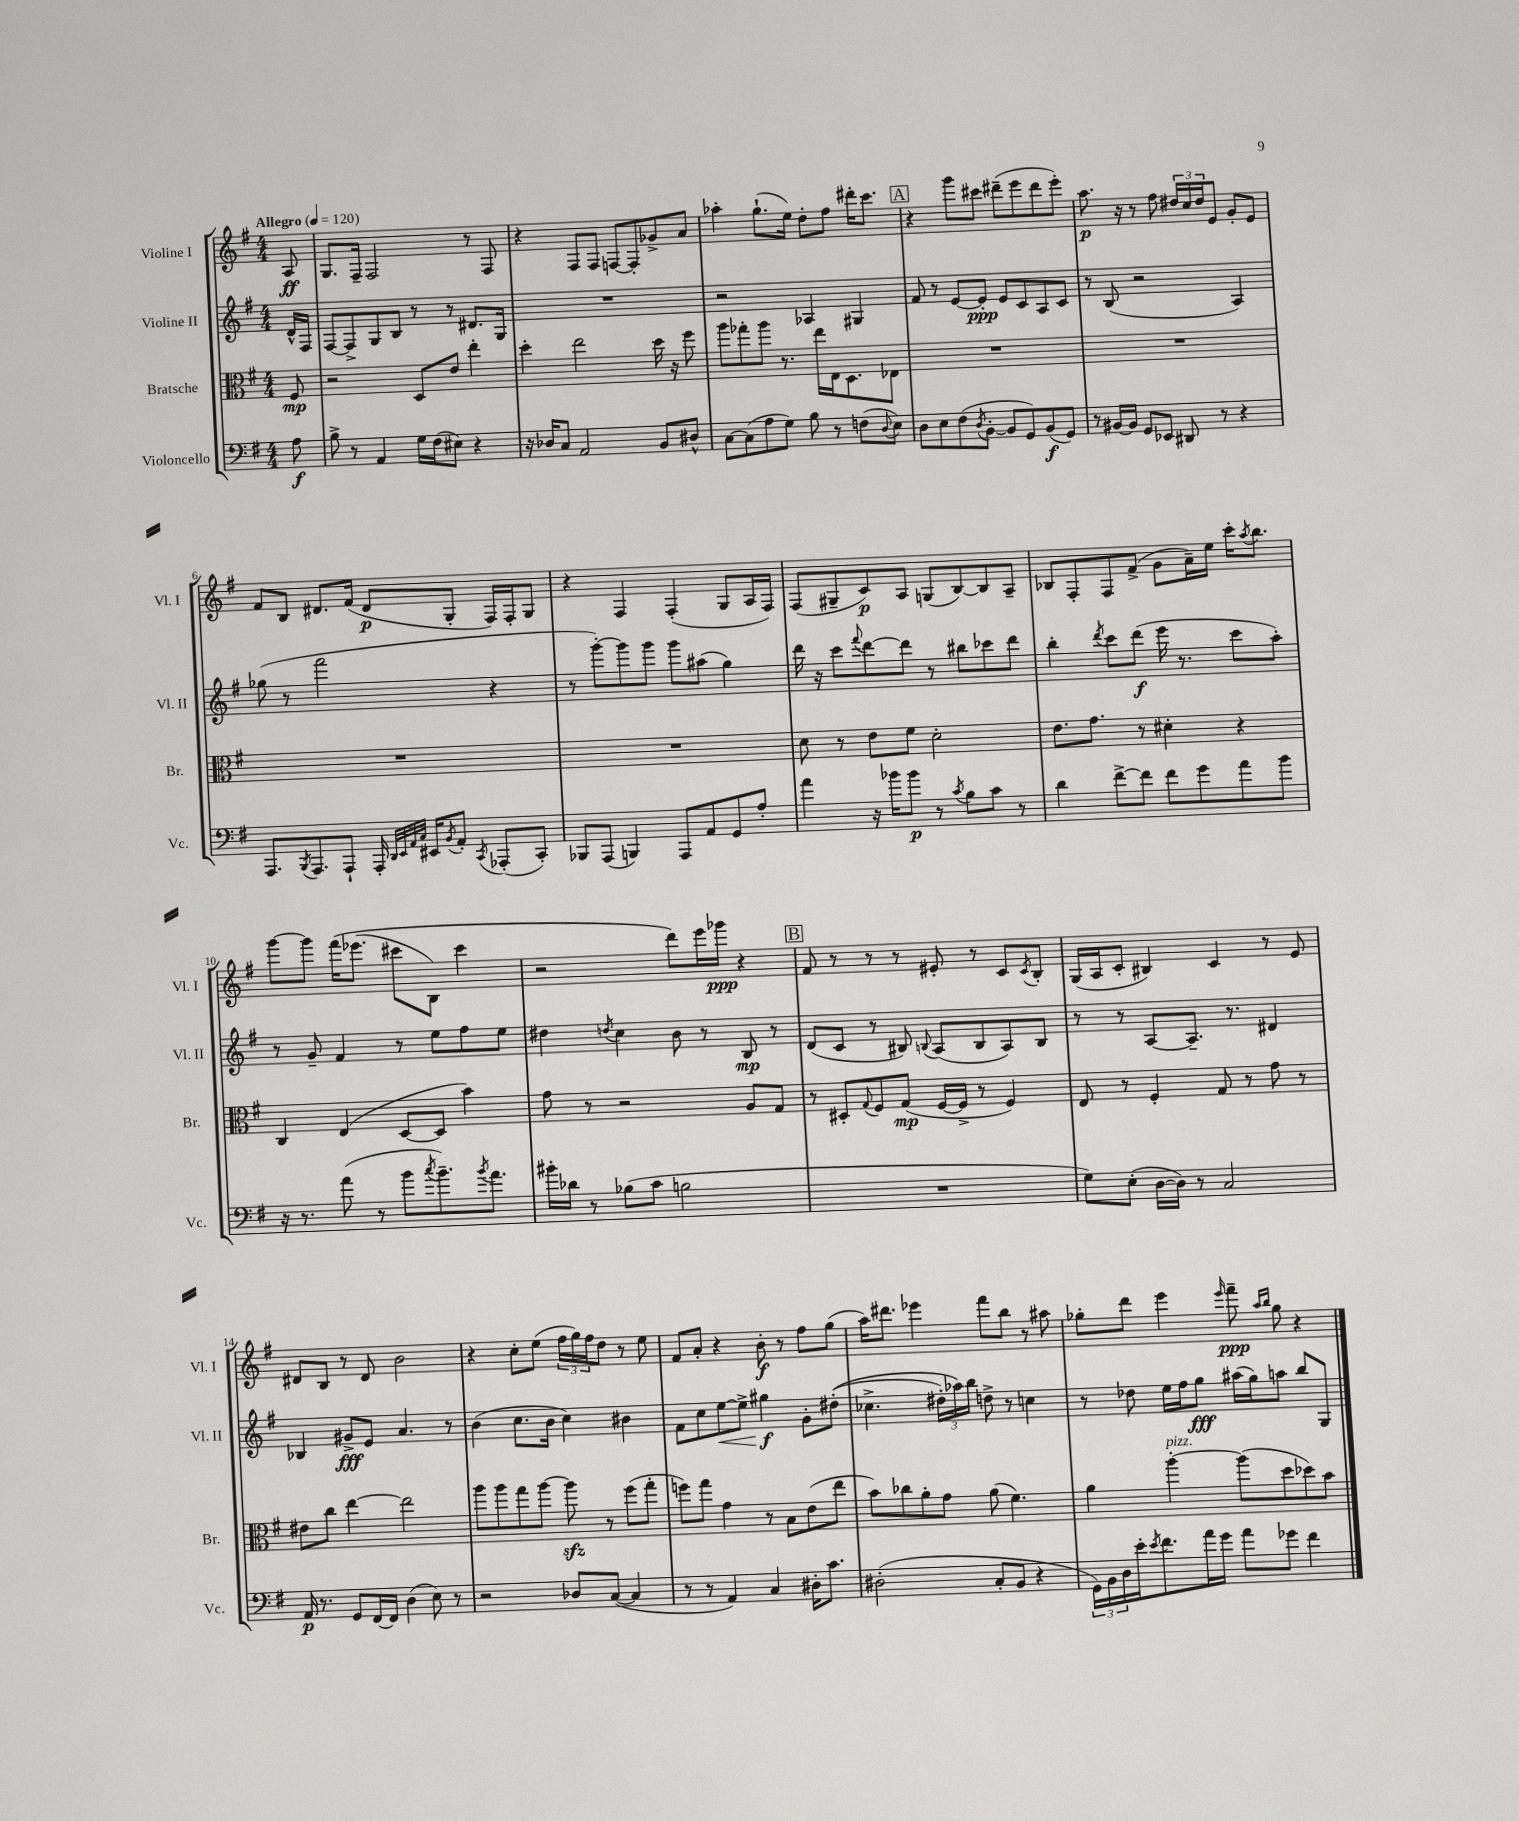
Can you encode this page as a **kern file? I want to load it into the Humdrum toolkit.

**kern	**kern	**kern	**kern
*staff4	*staff3	*staff2	*staff1
*clefF4	*clefC3	*clefG2	*clefG2
*k[f#]	*k[f#]	*k[f#]	*k[f#]
*M4/4	*M4/4	*M4/4	*M4/4
*MM120	*MM120	*MM120	*MM120
8A\	8F#/	16d^^/LL	8A/
.	.	16F#/JJ	.
=	=	=	=
8B^\	2r	[8F#/L	8.G/L
8r	.	8F#^/]	.
.	.	.	16F#~/Jk
4AA/	.	8G/	2F#/
.	.	8B/J	.
16G\LL	8D/L	8r	.
(16F#\J	.	.	.
8E#\J)	8e/J	8r	.
4r	4ee'\	8.d#/L	8r
.	.	.	8F#/
.	.	16G/Jk	.
=	=	=	=
16r	4dd'\	1r	4r
16D-/LK	.	.	.
8C/J	.	.	.
2AA/	2ee\	.	8F#/L
.	.	.	8F#/J
.	.	.	[8F/L
.	.	.	8F'/]
8BB/L	16dd\	.	8g-^/
.	16r	.	.
8D#^^/J	8ff#\	.	8a/J
=	=	=	=
[8C\L	8aa\L	2r	4aa-'\
(8C\]	8gg-'\	.	.
8A\	8aa\J	.	(8.gg`\L
8G\J)	8.r	.	.
.	.	.	16ee\Jk)
8B\	.	4A-/	8dd'\L
.	16ee\LL	.	.
8r	16E\J	.	8ff#\J
.	8.D\	.	.
(8F\L	.	4G#/	16ddd#'\LK
.	.	.	8.ccc\J
8qqD/	.	.	.
8E\J)	8E-\J	.	.
=	=	=	=
8D\L	1r	8f#/	4r
8E\	.	8r	.
(8F#\	.	[8e/L	8ggg\L
8qD/	.	.	.
[8BB'\J	.	8e'/]J	8ccc#\J
8BB/]L	.	8e/L	(8ddd#~\L
8GG/)	.	8c/	8eee\
(8BB/	.	8A/	8ddd#\
8GG/J)	.	8c/J	8eee'\J)
=	=	=	=
8r	1r	8r	8.aa\
[16BB#/LL	.	(8B/	.
16BB#/]JJ	.	.	16r
8GG/L	.	2r	8r
8EE-/J	.	.	8ff#\
8DD#/	.	.	24dd#/LL
.	.	.	24cc/
.	.	.	24dd#/J
8r	.	.	8e/J
4r	.	4A/)	8g'/L
.	.	.	8e/J
=	=	=	=
8.AAA/L	1r	(8gg-\	8f#/L
.	.	8r	8B/J
8qBBB/	.	.	.
8.AAA/	.	.	.
.	.	2fff#\	8.d#/L
8AAA`/J	.	.	.
.	.	.	(16f#/Jk
16AAA'/	.	.	8d#/L
32qqDD/LLL	.	.	.
32qqEE/	.	.	.
32qqAA/	.	.	.
32qqC/JJJ	.	.	.
16EE#/LK	.	.	.
8qBB/	.	.	.
8AA'/J	.	.	8G'/J
8qCC/	.	.	.
(8AAA-'/L	.	4r	16F#/LL)
.	.	.	16F#'/J
8CC'/J)	.	.	8G/J
=	=	=	=
8BBB-/L	1r	8r	4r
(8AAA/J	.	[8ggg'\L)	.
4BBB/)	.	8ggg\]	4F#/
.	.	8ggg\J	.
8AAA/L	.	8ggg\L	(4F#'/
8AA/	.	(8aa#\J	.
8GG/	.	4gg\)	8G/L
8A'/J	.	.	16A/L
.	.	.	16F#/JJ)
=	=	=	=
4a\	8d\	16ddd\	(8F#/L
.	.	16r	.
.	8r	8ccc\L	8G#~/
.	.	8qqfff#/	.
16r	8e\L	[8ddd\	8c/)
16b-\LK	.	.	.
8b-\J	8f#\J	8ddd\]J	8A/J
8r	2d'\	8r	(8G/L
8qc/	.	.	.
8B\L	.	8bb#\L	[8B/)
8c\J	.	8ccc-\	8B/]
8r	.	8ddd\J	8A~/J
=	=	=	=
4d\	8.e\L	4bb'\	8B-/L
.	.	.	8F#'/
.	8.g\J	.	.
.	.	8qddd/	.
[8f#^\L	.	8ccc\L	8F#/
8f#\]J	8r	(8ddd\J	(8f#^/J
8f#\L	4d#'\	16eee\	8g\L
.	.	8.r	.
8g\	.	.	16a~\L)
.	.	.	16ee\JJ
8a\	4r	8ccc\L	16ccc'\LK
.	.	.	8qaa/
.	.	.	8.bb\J
8b\J	.	8aa'\J)	.
=	=	=	=
16r	4C/	8r	[8ggg\L
8.r	.	.	.
.	.	8g~/	8ggg\]J
(8a\	(4E/	4f#/	&(16fff#\LK
.	.	.	(8.eee-\J
8r	.	.	.
8b\L	[8D/L	8r	8ccc#\L
8qcc/	.	.	.
8.b~\)	8D/]J	8ee\L	8B\J)
.	4b\)	8ff#\	4ccc#\
8qb/	.	.	.
8.a\J	.	.	.
.	.	8ee\J	.
=	=	=	=
16b#'\LL	8g\	4dd#\	2r
16d-\JJ	.	.	.
8r	8r	.	.
.	.	8qdd/	.
(8B-\L	2r	4cc\	.
8c\J	.	.	.
2B\	.	8b\	8ddd\L&)
.	.	8r	16eee\L
.	.	.	16ggg-\JJ
.	8A/L	8B/	4r
.	8G/J	8r	.
=	=	=	=
1r	8r	(8d/L	8f#/
.	8D#'/L	8c/J	8r
.	8qqG/	.	.
.	8F#/	8r	8r
.	(8G/J	8B#/)	8r
.	.	8qqB/	.
.	[16F#/LL	(8A/L	8e#'/
.	16F#^/]JJ	.	.
.	8r	8B/	8r
.	4F#/)	8A/)	8c/L
.	.	.	8qc/
.	.	8B/J	8B'/J
=	=	=	=
8G\L)	8E/	8r	(16G/LL
.	.	.	16A/J
(8E'\J	8r	8r	8c'/J
[16D\LL	4F#'/	[8A/L	4B#/)
16D\]JJ)	.	.	.
8r	.	8.A~/]J	.
2C/	8G/	.	4c/
.	.	8.r	.
.	8r	.	.
.	8g\	4d#/	8r
.	8r	.	8e/
=	=	=	=
16AA/	8e#\L	4B-/	8d#/L
8.r	.	.	.
.	8cc\J	.	8B/J
8GG/L	[4ee\	8g#^/L	8r
[16FF#/L	.	8e/J	8d#/
16FF#/]JJ	.	.	.
(4D\	2ee\]	4.a/	2b\
8E\)	.	.	.
8r	.	8r	.
=	=	=	=
2r	8aa\L	(4b\	4r
.	8aa\	.	.
.	8gg\	8.cc\L	8cc'\L
.	[8aa\J	.	(8ee\J
.	.	16b\Jk	.
8D-/L	8aa\]	4cc\)	24ff#\LL
.	.	.	24gg\)
.	.	.	24ff#\J
([8C/J	8r	.	8dd\J
4C/]	(8ff#\L	4b#\	8r
.	8gg'\J	.	8ee\
=	=	=	=
8r	8ff\L)	8f#\L	8f#/L
8r	8gg\J	8cc\	8a'/J
4AA/)	4g\	[8ee\	4r
.	.	8ee^\]J	.
4C/	8r	4gg#\	8b'\
.	8B\L	.	8r
16D#'\LK	(8e\	8g'\L	8ff#\L
8.c\J	.	.	.
.	8ee\J	&((8dd#'\J	(8gg\J
=	=	=	=
(2D#'\	8b\L)	4.cc-^\	16aa\LK)
.	.	.	8.ddd#\J
.	8cc-\	.	.
.	8a'\	.	4eee-\
.	8g\J	24dd#'\LL)	.
.	.	24aa-\&)	.
.	.	24bb\JJ	.
8C'/L	(8a\	8dd^\	8fff#\L
8BB/J	4.f#\)	8r	8bb\J
4r	.	4cc\	8r
.	.	.	8aa#\
=	=	=	=
24GG\LL)	4a\	8r	8gg-'\L
24BB\	.	.	.
24D\	.	.	.
16e'\J	.	8dd-\	8ddd\J
8qe/	.	.	.
8.f#\	.	.	.
.	[4aa'\	16ee\LL	4eee\
.	.	16ff#\J	.
16a\L	.	8gg\J	.
16g\JJ	.	.	.
.	.	.	16qqeee/
8a\L	(8aa\]L	(16aa#\LL	8fff#~\
.	.	16gg\J)	.
.	.	.	16qqaa/LL
.	.	.	16qqbb/JJ
8g-\J	8dd\	8aa\J	8gg-\
4f#\	8dd-\)	8bb/L	4r
.	8b\J	8G/J	.
==	==	==	==
*-	*-	*-	*-
